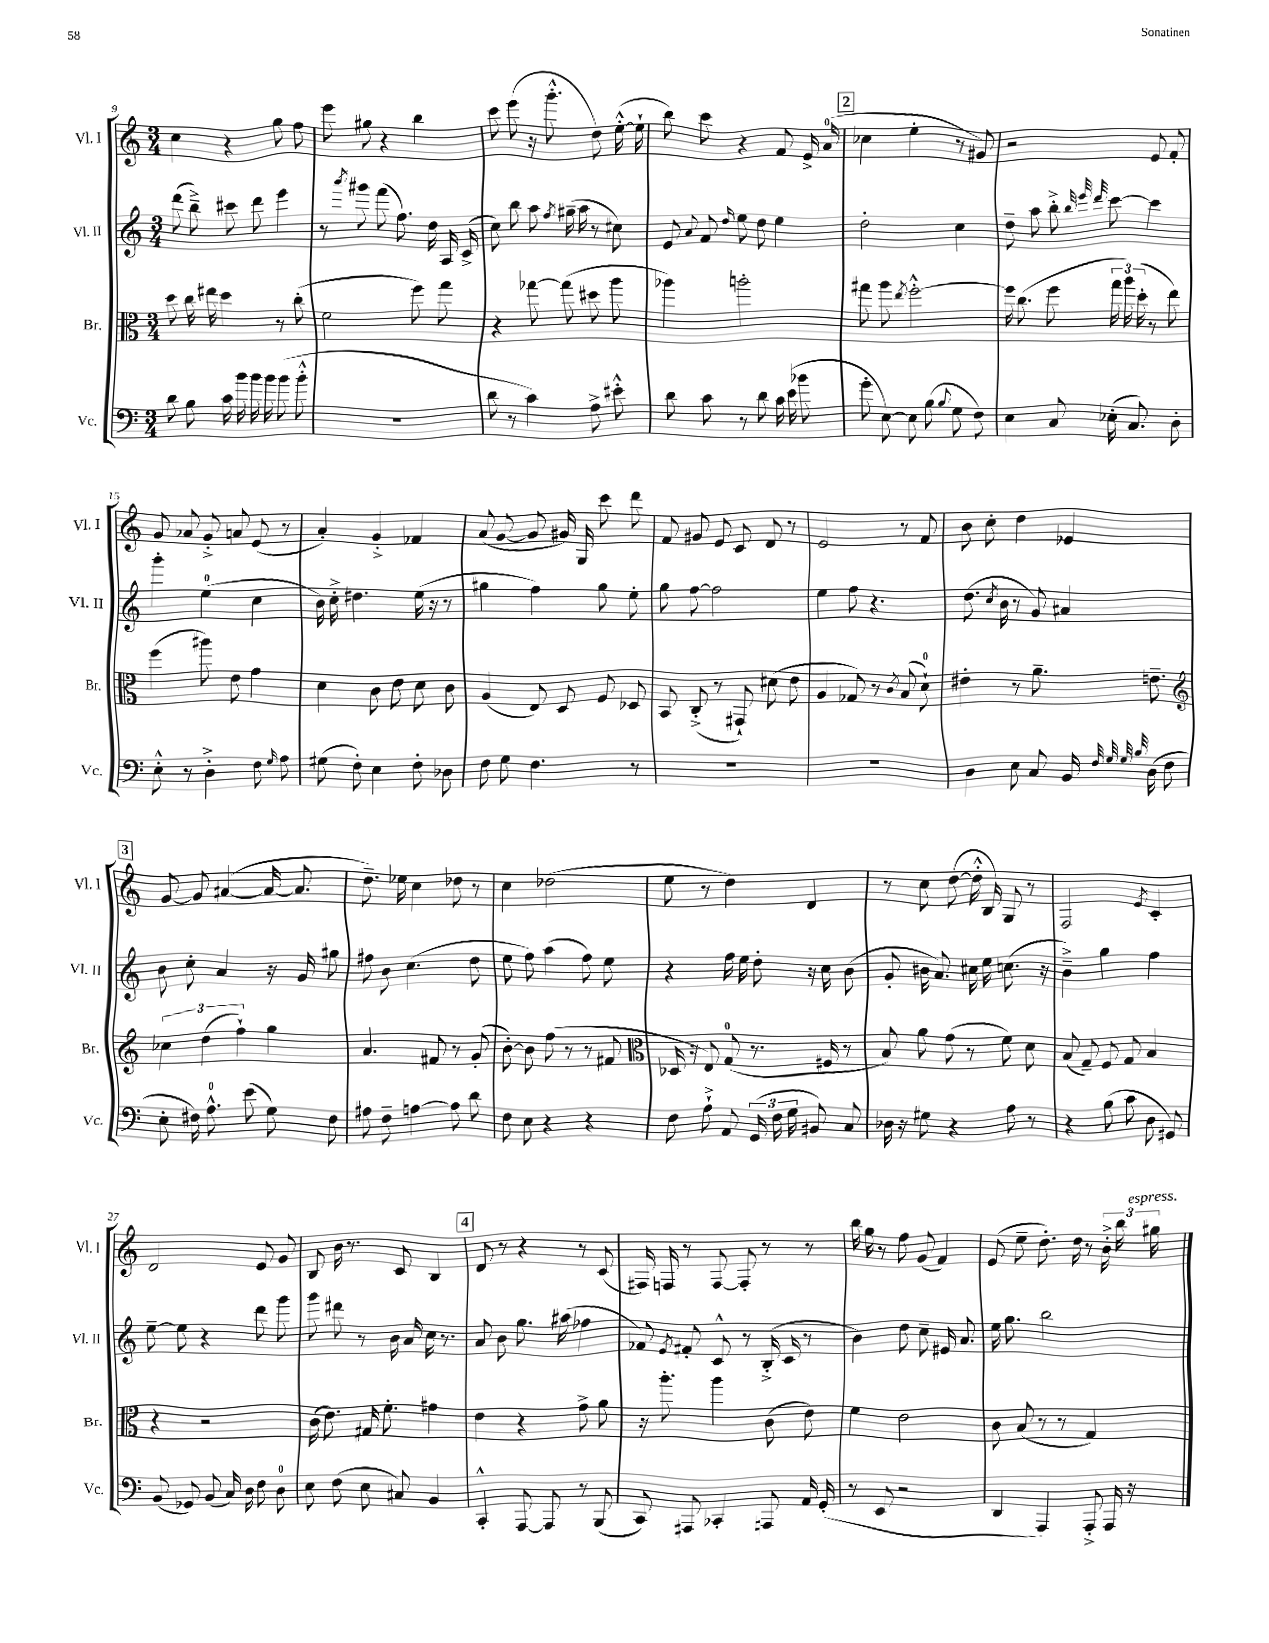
<<
\new StaffGroup <<
\new Staff = "s0" \with { instrumentName = "Vl. I" shortInstrumentName = "Vl. I" } {
    \clef treble \key c \major \numericTimeSignature \time 3/4
    \autoBeamOff c''4 r4 g''8 f''8 |
    e'''8 gis''8 r4 b''4 |
    c'''8 e'''8( r16 g'''8.-.-^ d''8) e''16~-.-^( e''16-! |
    b''8) c'''8 r4 f'8 e'16-> a'16-0( |
    \mark \markup { \box "2" } ces''4 e''4-. r8 gis'8) |
    r2 e'8 f'8-. |
    g'8 aes'8 g'8-.-> a'8 e'8( r8 |
    a'4-.) g'4-.-> fes'4 |
    a'8( g'8~ g'8 gis'16) g16 c'''8 d'''8 |
    f'8 gis'8 e'8 c'8 d'8 r8 |
    e'2 r8 f'8 |
    b'8 c''8-. d''4 ees'4 |
    \mark \markup { \box "3" } g'8~ g'8 ais'4~( ais'16~ ais'8. |
    d''8.--) ees''16 c''4 des''8 r8 |
    c''4 des''2( |
    e''8 r8 d''4) d'4 |
    r8 c''8 d''8~( d''16-.-^ b16) g8 r8 |
    f2 \acciaccatura { e'8 } c'4-. |
    d'2 e'8 g'8 |
    b8 b'16 r8. c'8 b4 |
    \mark \markup { \box "4" } d'8 r8 r4 r8 c'8( |
    fis16) f16 r8 f8~ f8-. r8 r8 |
    b''16 g''16 r8 f''8 g'8( f'4) |
    e'8( e''8-- d''8.-.) d''16 r8 \tuplet 3/2 { b'16-.-> b''16 gis''16^\markup { \italic "espress." } } \bar "|." |
}
\new Staff = "s1" \with { instrumentName = "Vl. II" shortInstrumentName = "Vl. II" } {
    \clef treble \key c \major \numericTimeSignature \time 3/4
    \autoBeamOff d'''8( b''8--->) cis'''8 d'''8 e'''4 |
    r8 \acciaccatura { a'''8 } gis'''8 f'''8( f''8.) d''16 a16 c'16->( |
    c''8) b''8 a''8 \acciaccatura { f''8 } gis''16--( a''16 r8 cis''8) |
    e'8 \appoggiatura { a'8 } f'8 \grace { d''16 } e''8 d''8 e''4 |
    \mark \markup { \box "2" } d''2-. c''4 |
    d''8-- a''8 b''8-.-> \grace { b''32 e'''32 d'''32 } c'''8~ c'''4 |
    g'''4-. e''4-0( c''4 |
    b'16) c''16-.-> dis''4. e''16( r16 r8 |
    gis''4 f''4) gis''8 e''8-. |
    g''8 f''8~ f''2 |
    e''4 f''8 r4. |
    d''8.( \acciaccatura { c''8 } b'16 r8 g'8) ais'4 |
    \mark \markup { \box "3" } b'8 c''8-. a'4 r16 g'16 gis''8 |
    fis''8 b'8 c''4.( d''8 |
    e''8 f''8) a''4( f''8) e''8 |
    r4 f''16 e''16 d''8-. r16 c''16 b'8( |
    g'8-. bis'16 a'8.) cis''16 e''16 c''8.( r16 |
    b'4--->) g''4 f''4 |
    e''8~-- e''8 r4 d'''8 g'''8 |
    g'''8 dis'''8 r8 b'16 a'16 c''16 r8. |
    \mark \markup { \box "4" } a'8 b'8 g''8. ais''16( fes''4 |
    fes'8) \acciaccatura { e'8 } fis'8-. c'8-^ r8 b16-.->( c'16 r8 |
    b'4) d''8 c''8-- eis'16 a'8. |
    e''16 g''8. b''2 \bar "|." |
}
\new Staff = "s2" \with { instrumentName = "Br." shortInstrumentName = "Br." } {
    \clef alto \key c \major \numericTimeSignature \time 3/4
    \autoBeamOff d''8 c''16 eis''16 d''4 r8 c''8-.( |
    f'2 f''8) g''8 |
    r4 ges''8~ ges''8( dis''8 a''8 |
    aes''4) a''2-. |
    \mark \markup { \box "2" } gis''8 a''8 \acciaccatura { e''8 } f''2~-.-^ |
    f''16 c''8.( f''8 \tuplet 3/2 { g''16 a''16) d''16-.( } r8 e''8) |
    f''4( ais''8) e'8 g'4 |
    d'4 c'8 e'8 d'8 c'8 |
    a4( e8) d8 f8 des8 |
    b,8 c8-.->( r8 gis,8-!) dis'8( e'8 |
    a4 ges8) r8 \acciaccatura { c'8 } b8( d'8-0-!) |
    eis'4-. r8 a'8.-- e'8.-- |
    \mark \markup { \box "3" } \clef treble \tuplet 3/2 { ces''4 d''4( f''4-!) } g''4 |
    a'4. fis'8 r8 g'8-.( |
    b'8~-.) b'8 f''8( r8 r8 fis'8 |
    \clef alto des16 r16 e8) g8-0( r8. fis16 r8 |
    b8) a'8 g'8( r8 f'8) d'8 |
    b8( g8--) f8 g8 b4 |
    r4 r2 |
    c'16( e'8.) gis16 f'8.-. gis'4 |
    \mark \markup { \box "4" } e'4 r4 g'8-> a'8 |
    r16 a''8.-. a''4 c'8( e'8) |
    f'4 e'2 |
    c'8 b8( r8 r8 g4) \bar "|." |
}
\new Staff = "s3" \with { instrumentName = "Vc." shortInstrumentName = "Vc." } {
    \clef bass \key c \major \numericTimeSignature \time 3/4
    \autoBeamOff d'8 b8 c'16 b'16 b'16 b'16 b'8( b'8-.-^ |
    R2. |
    d'8 r8 c'4) a8-> eis'8-.-^ |
    d'8 c'8 r8 d'8 c'16 e'16( bes'8 |
    \mark \markup { \box "2" } g'8-. e8~) e8 b8( \appoggiatura { b8 } g8 f8) |
    e4 c8 ees16-.( c8.) d8-. |
    e8-.-^ r8 d4-.-> f8 \grace { g16 } a8 |
    gis8( f8-.) e4 f8-. des8 |
    f8 g8 f4. r8 |
    R2. |
    R2. |
    d4 e8 c8 b,16 \grace { f32 g32 g32 b32 } d16( f8 |
    \mark \markup { \box "3" } e8-. fis16) a8.-0-^ e'8( g8) fis8 |
    ais8 f8-- a4~ a8 d'8 |
    f8 e8 r4 r4 |
    f8 a8-!-> a,8 \tuplet 3/2 { g,16( f16 g16 } bis,8) c8 |
    des16 r16 gis8 r4 a8 r8 |
    r4 b8( c'8 d8 gis,8) |
    b,8( ges,8) b,8( c16) d16 f8 d8-0 |
    e8 f8( e8 cis8) b,4 |
    \mark \markup { \box "4" } c,4-.-^ a,,8~ a,,8 r8 b,,8( |
    c,8) ais,,8 ces,4-. a,,8 a,16 g,16-.( |
    r8 e,8 r2 |
    d,4 a,,4) a,,8-.-> a,,16 r16 \bar "|." |
}
>>
>>
\layout { \context { \Score currentBarNumber = #9 } }
